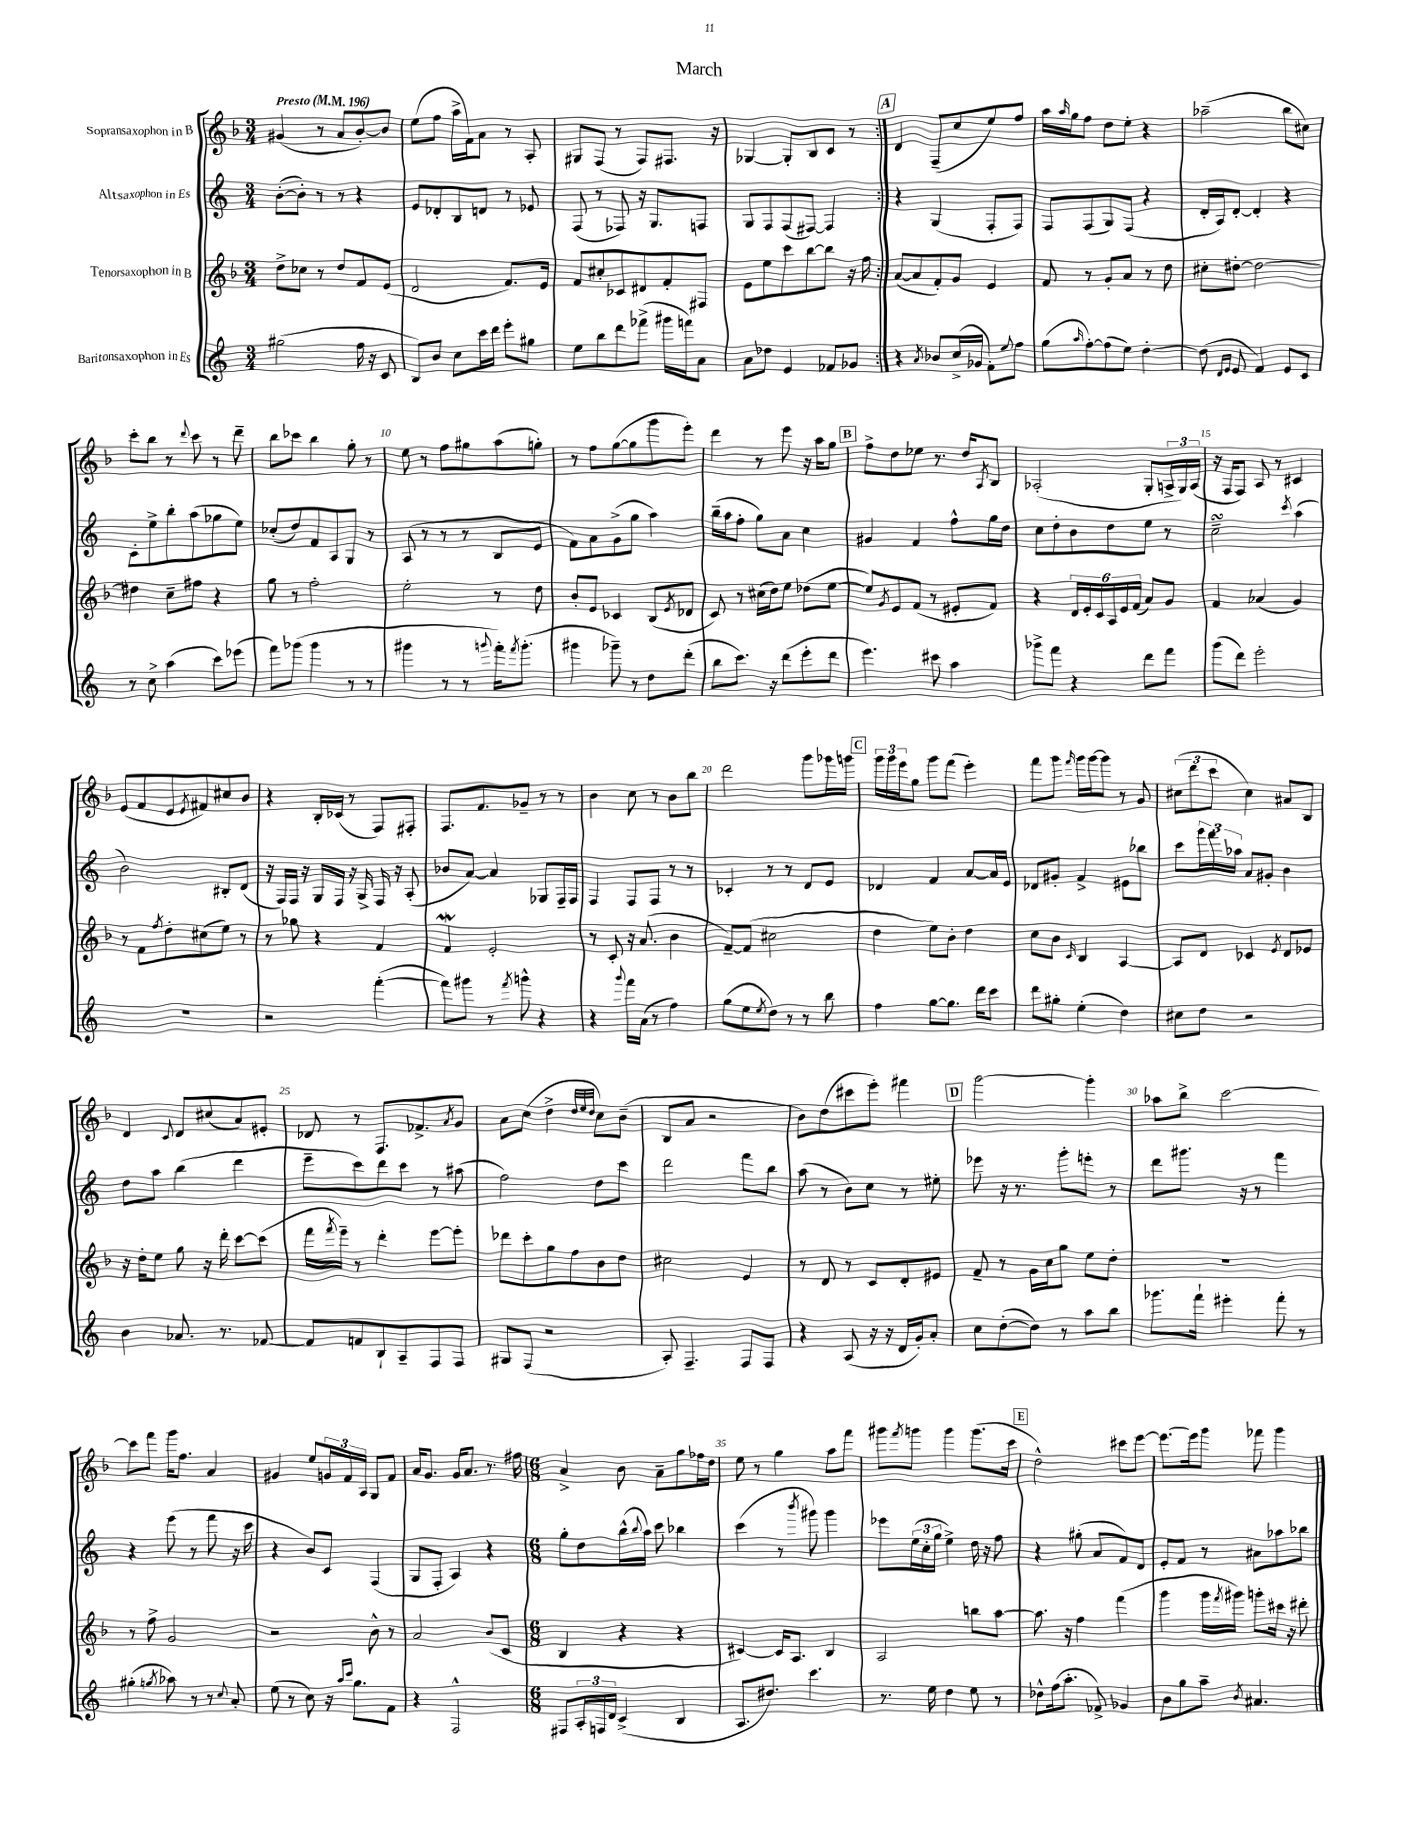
\header { title = "March" }
<<
\new StaffGroup <<
\new Staff = "s0" \with { instrumentName = "Sopransaxophon in B" } {
    \clef treble \key f \major \numericTimeSignature \time 3/4 \tempo "Presto" 4 = 196
    \repeat volta 2 { gis'4( r8 a'8 bes'8~-.) bes'8 |
    e''8( f''8 a''16-> f'16) a'8 r8 a8-. |
    gis8 f8( r8 f8) fis8. r16 |
    ges4~ ges8-. bes8 c'8 r8 | }
    \mark \markup { \box "A" } d'4 f8--( c''8 e''8) f''8 |
    a''16 \grace { a''16 } g''16 f''8 d''8 e''8-. r4 |
    aes''2--( bes''8 cis''8) |
    c'''8-. bes''8 r8 \appoggiatura { d'''8 } c'''8 r8 d'''8-- |
    bes''8 ces'''8 bes''4 g''8-. r8 |
    e''8 r8 f''8 gis''8 a''8( g''8-.) |
    r8 f''8 g''8~( g''8 g'''8 e'''8-.) |
    d'''4 r8 e'''8 r16 a''16 g''8 |
    \mark \markup { \box "B" } f''8-> d''8 ees''8 r8. d''16 \acciaccatura { a8 } bes8 |
    aes2-.( g8-. \tuplet 3/2 { a16-> g16) a16( } |
    r16 f16 f8) a8 r8 cis'4 |
    e'8( f'8 e'8 \acciaccatura { e'8 } fis'8) cis''8 bes'8 |
    r4 bes16-. ces'16( r8 f8) fis8-. |
    f8. f'8. ges'8-- r8 r8 |
    bes'4 c''8 r8 bes'8 bes''8 |
    d'''2 g'''8 ges'''16 g'''16 |
    \mark \markup { \box "C" } \tuplet 3/2 { g'''16 g'''16 e'''16 } g''8 g'''8 f'''8( e'''4-.) |
    f'''8 g'''8 \grace { f'''16 } g'''16 g'''16~ g'''8 r8 g'8 |
    \tuplet 3/2 { cis''8( d'''8 c'''8 } cis''4) ais'8 bes8 |
    d'4 \appoggiatura { c'8 } d'8 cis''8( a'8) eis'8-. |
    des'8 r8 f8. fes'8.-> \acciaccatura { a'8 } g'8 |
    a'8 c''8( d''4-> \grace { d''32 e''32 d''32 } c''8) bes'8--( |
    bes8 a'8 r2 |
    bes'8) d''8( cis'''8 e'''8-.) fis'''4 |
    \mark \markup { \box "D" } g'''2~ g'''4-. |
    aes''8 bes''8-> c'''2~ |
    c'''8 f'''8 g'''16 f''8. a'4 |
    gis'4 e''8 \tuplet 3/2 { g'16 f'16 a16 } g8 f'8 |
    a'16 g'8. g'16 a'8. r8. fis''16 |
    \numericTimeSignature \time 6/8 a'4-> bes'8 a'8-- g''8 fes''16 d''16 |
    e''8 r8 g''4 a''8 f'''8 |
    gis'''8 \acciaccatura { f'''8 } g'''8 g'''4 g'''8.( c'''16 |
    \mark \markup { \box "E" } d''2-^) cis'''8 e'''8~ |
    e'''8.~ e'''16 g'''8 fes'''8 g'''4 \bar "|." |
}
\new Staff = "s1" \with { instrumentName = "Altsaxophon in Es" } {
    \clef treble \key c \major \numericTimeSignature \time 3/4
    \repeat volta 2 { b'8~-.( b'8-.) r8 r8 r4 |
    e'8 des'8-. b8 d'8 r8 ees'8 |
    f8( r8 fes8) r16 g8. f8 |
    g8 f8 f8( fis8~) fis4 | }
    \mark \markup { \box "A" } r4 g4( f8-. f8) |
    f8 f8( g8) f8( r4 |
    d'16-. a16) d'8~-. d'4-. r4 |
    c'8-. e''8-> b''8-. a''8( ges''8 e''8) |
    ces''8-.( d''8) f'8 a8 g8 r8 |
    a8( r8 r8 r8 b8 e'8 |
    f'8) a'8 g'8->( g''8 a''4) |
    b''16--( a''16 f''8-. g''8) a'8 c''4 |
    \mark \markup { \box "B" } gis'4 f'4 f''8-^ g''16 d''16 |
    c''8 d''8-. b'8 d''8 e''8 r8 |
    c''2--\turn \acciaccatura { c'''8 } a''4( |
    b'2) bis8-. d'8( |
    r16 f16) f16 r16 g16 f16 r16 g16-> f16 r16 a8-.( |
    bes'8 a'8~) a'4 ges8 f16-- f16 |
    f4 f8 f8 r8 r8 |
    ces'4-. r8 r8 d'8 e'8 |
    \mark \markup { \box "C" } des'4 f'4 a'8~ a'16 e'16 |
    des'8 gis'8-. f'4-> eis'8 bes''8 |
    c'''8 \tuplet 3/2 { g'''16 f'''16 aes''16 } a'8 gis'8-. b'4 |
    d''8 a''8 b''4( d'''4 |
    e'''8-- c'''8) d'''8 c'''8 r8 ais''8( |
    f''2) d''8 c'''8 |
    d'''2 f'''8 b''8 |
    a''8( r8 b'8) c''8 r8 eis''8-. |
    \mark \markup { \box "D" } ees'''8 r16 r8. g'''8-. e'''8-. r8 |
    d'''8 gis'''8. r16 r8 f'''4 |
    r4 e'''8( r8 f'''8 r16 c'''16 |
    r4 b'8) c'8 f4( |
    g8 f8-. a4) r4 |
    \numericTimeSignature \time 6/8 g''8-. d''8 b''16-^( \appoggiatura { b''8 } a''16) c'''8 bes''4 |
    c'''4( r8 \acciaccatura { b'''8 } gis'''8) gis'''4 |
    ees'''8 \tuplet 3/2 { e''16( c''16-. g''16 } e''4->) d''16 r16 f''8 |
    \mark \markup { \box "E" } r4 gis''8-.( a'8 f'8) d'8 |
    e'8-. f'8 r8 ais'8 aes''8 bes''8 \bar "|." |
}
\new Staff = "s2" \with { instrumentName = "Tenorsaxophon in B" } {
    \clef treble \key f \major \numericTimeSignature \time 3/4
    \repeat volta 2 { d''8-> ces''8 r8 d''8 f'8 e'8( |
    d'2 f'8.) e'16 |
    f'8 cis''8-. ces'8 dis'8 f'8-. fis8 |
    e'8 e''8 c'''8 bes''8~ bes''8 r16 f''16 | }
    \mark \markup { \box "A" } a'8~( a'8 f'8-.) g'8 e'4 |
    f'8 r8 g'8-. a'8 r8 d''8 |
    cis''8-. dis''8~-. dis''2~ |
    dis''4 c''8-- fis''8 r4 |
    g''8 r8 f''2-. |
    e''2-. r8 d''8 |
    bes'8-. e'8 ces'4 bes8( \acciaccatura { e'8 } des'8 |
    c'8) r8 cis''16( d''16) e''8 des''8( e''8~ |
    \mark \markup { \box "B" } e''8) \acciaccatura { g'8 } e'8 f'8( r8 eis'8-. f'8) |
    r4 \tuplet 6/4 { d'16 e'16-. c'16 a16 e'16 f'16( } a'8) g'8 |
    f'4 aes'4( g'4) |
    r8 f'8 \acciaccatura { f''8 } d''8-. cis''8( e''8) r8 |
    r8 ges''8 r4 f'4 |
    f'4\mordent e'2-. |
    r8 c'8-. r16 a'8.( bes'4 |
    f'8~--) f'8( cis''2 |
    \mark \markup { \box "C" } d''4 e''8) bes'8-. d''4 |
    c''8 bes'8 \grace { c'16 } bes4 a4~ |
    a8 d'8 ces'4 \acciaccatura { e'8 } d'8 ees'8 |
    r16 d''16-. e''8 g''8 r16 d'''16-. c'''8~ c'''8( |
    f'''16 \acciaccatura { f'''8 } e'''16--) r8 d'''4-. e'''8~ e'''8-. |
    des'''8 c'''8-. g''8 f''8 bes'8 d''8 |
    cis''2 e'4 |
    r8 d'8 r8 c'8 d'8-. eis'8 |
    \mark \markup { \box "D" } f'8-- r8 g'16 c''16 g''8 e''8 d''8-. |
    R2. |
    r8 f''8-> g'2 |
    r2 bes'8-^ r8 |
    a'2 bes'8( c'8 |
    \numericTimeSignature \time 6/8 bes4 r4 r4 |
    cis'4~) cis'16 a8. bes4 |
    a2 b''8 a''8~ |
    \mark \markup { \box "E" } a''8. r16 f''4 f'''4( |
    g'''4 g'''16 \acciaccatura { f'''8 } gis'''16) g'''8-. cis'''16 r16 dis'''8-. \bar "|." |
}
\new Staff = "s3" \with { instrumentName = "Baritonsaxophon in Es" } {
    \clef treble \key c \major \numericTimeSignature \time 3/4
    \repeat volta 2 { gis''2( f''16 r16 c'8 |
    b8) b'8 c''8 c'''16 d'''16 e'''8-. gis''8 |
    e''8 b''8 d'''8 fes'''8->( gis'''16 f'''16) a'8 |
    a'8 des''8 e'4 fes'8 ges'8 | }
    \mark \markup { \box "A" } r4 \acciaccatura { a'8 } bes'8 c''16->( ges'16 f'8-.) \appoggiatura { e''8 } f''8 |
    g''8( \grace { a''16 } f''8~-.) f''8( e''8) d''4~-. |
    d''8( \grace { d'16 e'16 } e'8 f'4) e'8 c'8 |
    r8 c''8-> a''4( c'''8) ees'''8( |
    f'''8) ges'''8( ges'''4 r8 r8 |
    gis'''4 r8 r8 \appoggiatura { g'''8 } f'''16-.) \acciaccatura { f'''8 } g'''8.-.( |
    gis'''4 ges'''8--) r8 d''8 d'''8-.( |
    b''8 c'''8.) r16 d'''8( e'''8-. d'''8 |
    \mark \markup { \box "B" } e'''4.) cis'''8 a''4 |
    ges'''8-> f'''8 r4 d'''8 f'''8 |
    g'''8( d'''8) e'''2-. |
    R2. |
    r2 f'''4~-.( |
    f'''8) gis'''8 r8 \acciaccatura { f'''8 } g'''8-^ r4 |
    r4 \appoggiatura { g'''8 } f'''16 a'16( r8 f''4) |
    g''8( e''8 \acciaccatura { e''8 } d''8) r8 r8 b''8 |
    \mark \markup { \box "C" } f''4 g''8~ g''8. d'''16 c'''8 |
    d'''8 gis''8-. e''4-.( d''4) |
    cis''8 d''8 r2 |
    b'4 aes'8. r8. fes'8~ |
    fes'8 f'8 b8-! a8-- f8 f8 |
    gis8 f8( r2 |
    a8-.) f4.-- f8 f8 |
    r4 a8( r16 r16 d'16 g'16-.) a'8-. |
    \mark \markup { \box "D" } c''8 d''8~-.( d''8) r8 a''8 b''8 |
    ges'''8. f'''16-! eis'''4-. f'''8-. r8 |
    gis''4-.( \acciaccatura { g''8 } aes''8) r8 r8 \appoggiatura { c''8 } a'8-. |
    e''8( r8 c''8) r16 \grace { a''16 c'''16 } g''8. f'8 |
    r4 f2-^ |
    \numericTimeSignature \time 6/8 fis8 \tuplet 3/2 { a16-. f16 d'16 } c'4->( b4 |
    a8. dis''8.) c'''4. |
    r8. e''16 d''4 e''8 r8 |
    \mark \markup { \box "E" } des''8-^ f''16( a''8.-. fes'8->) ges'4 |
    b'8 g''8 a''8-- \acciaccatura { b'8 } ais'4. \bar "|." |
}
>>
>>
\layout { \context { \Score \override BarNumber.break-visibility = ##(#f #t #t) barNumberVisibility = #(every-nth-bar-number-visible 5) } }
